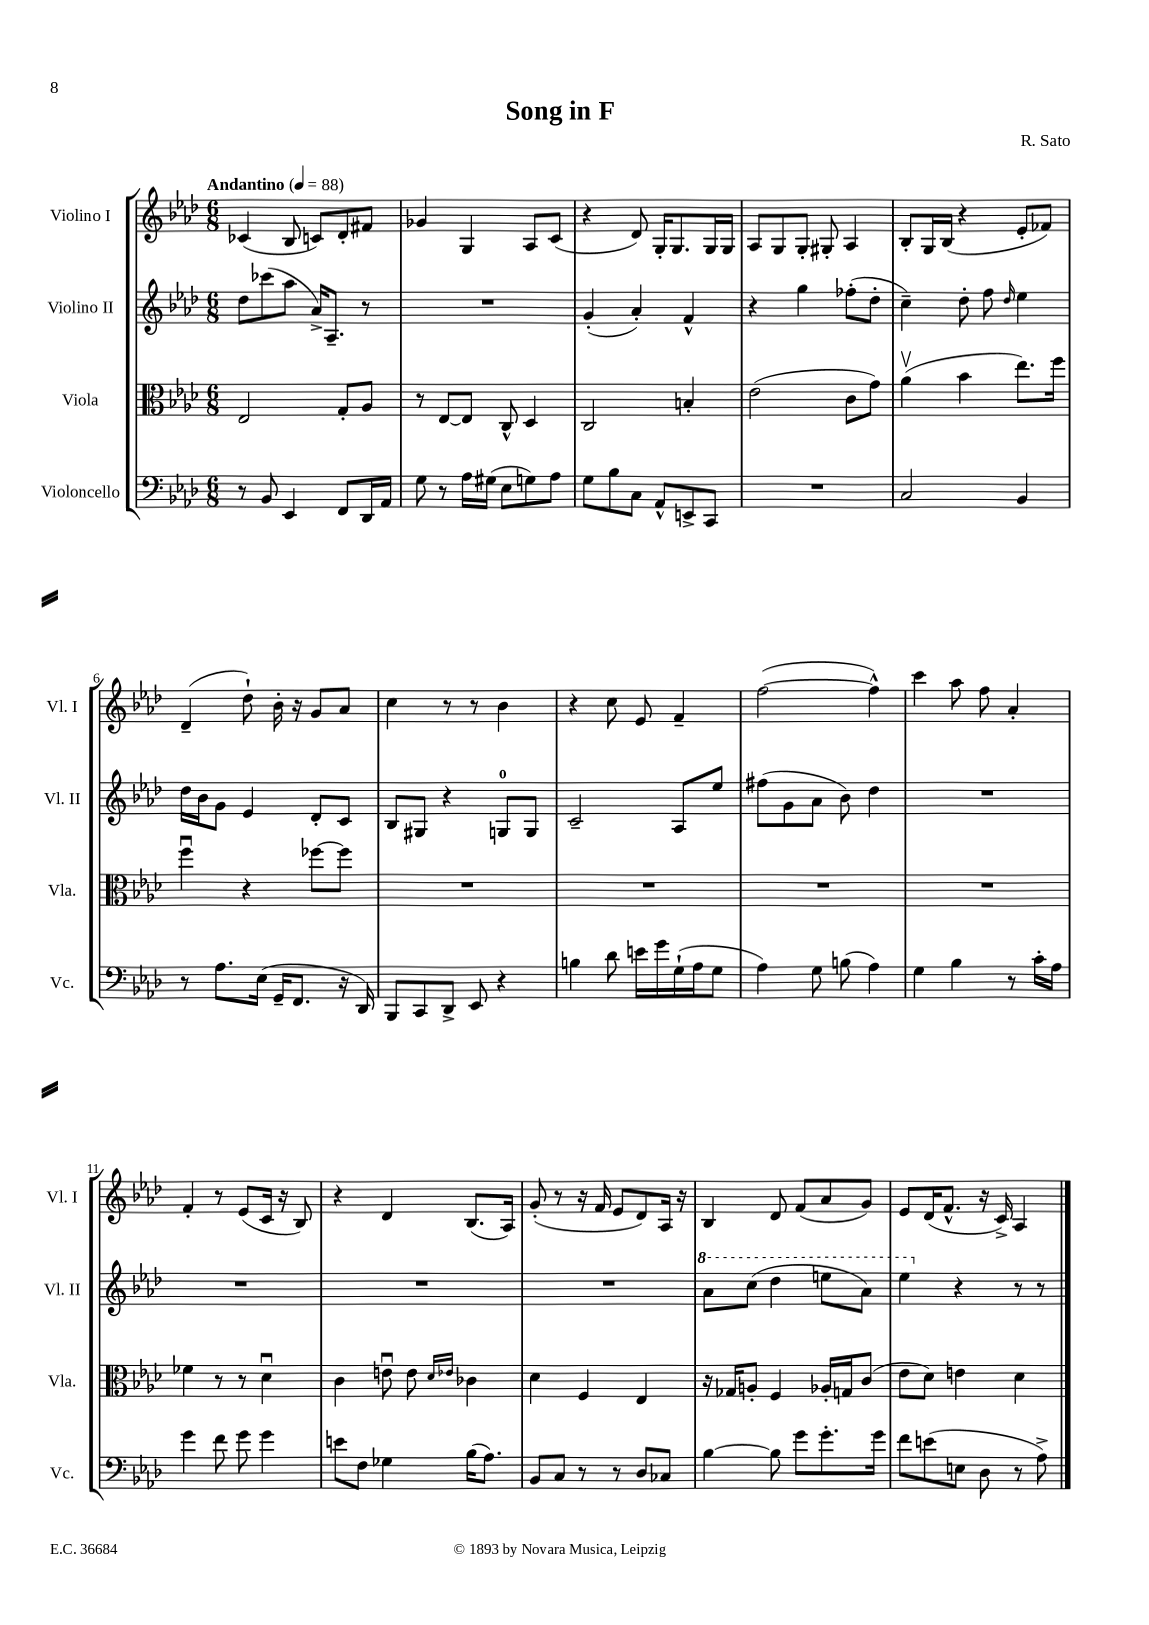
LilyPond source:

\header { title = "Song in F" composer = "R. Sato" }
<<
\new StaffGroup <<
\new Staff = "s0" \with { instrumentName = "Violino I" shortInstrumentName = "Vl. I" } {
    \clef treble \key aes \major \numericTimeSignature \time 6/8 \tempo "Andantino" 4 = 88
    ces'4( bes8 c'8) des'8-. fis'8 |
    ges'4 g4 aes8 c'8( |
    r4 des'8) g16-. g8. g16 g16 |
    aes8 g8 g8-. gis8-. aes4 |
    bes8-. g16 bes16( r4 ees'8-. fes'8) |
    des'4--( des''8-!) bes'16-. r16 g'8 aes'8 |
    c''4 r8 r8 bes'4 |
    r4 c''8 ees'8 f'4-- |
    f''2~( f''4-^) |
    c'''4 aes''8 f''8 aes'4-. |
    f'4-. r8 ees'8( c'16 r16 bes8) |
    r4 des'4 bes8.( aes16) |
    g'8-.( r8 r16 f'16 ees'8 des'8) aes16 r16 |
    bes4 des'8 f'8( aes'8 g'8) |
    ees'8 des'16( f'8.-^ r16 c'16->) aes4 \bar "|." |
}
\new Staff = "s1" \with { instrumentName = "Violino II" shortInstrumentName = "Vl. II" } {
    \clef treble \key aes \major \numericTimeSignature \time 6/8
    des''8 ces'''8( aes''8 aes'16->) aes8.-- r8 |
    R2. |
    g'4-.( aes'4-.) f'4-^ |
    r4 g''4 fes''8-.( des''8-. |
    c''4--) des''8-. f''8 \grace { des''16 } ees''4 |
    des''16 bes'16 g'8 ees'4 des'8-. c'8 |
    bes8 gis8 r4 g8-0 g8 |
    c'2-- aes8 ees''8 |
    fis''8( g'8 aes'8 bes'8) des''4 |
    R2. |
    R2. |
    R2. |
    R2. |
    \ottava #1 aes''8 c'''8( des'''4 e'''8 aes''8) |
    ees'''4 \ottava #0 r4 r8 r8 \bar "|." |
}
\new Staff = "s2" \with { instrumentName = "Viola" shortInstrumentName = "Vla." } {
    \clef alto \key aes \major \numericTimeSignature \time 6/8
    ees2 g8-. aes8 |
    r8 ees8~ ees8 c8-^ des4 |
    c2 b4-. |
    ees'2( c'8 g'8) |
    aes'4\upbow( bes'4 ees''8.) f''16 |
    f''4\downbow r4 fes''8~ fes''8 |
    R2. |
    R2. |
    R2. |
    R2. |
    fes'4 r8 r8 des'4\downbow |
    c'4 e'8\downbow e'8 \grace { des'16 ees'16 } ces'4 |
    des'4 f4 ees4 |
    r16 ges16 a8-. f4 aes16-. g16 c'8( |
    ees'8 des'8) e'4 des'4 \bar "|." |
}
\new Staff = "s3" \with { instrumentName = "Violoncello" shortInstrumentName = "Vc." } {
    \clef bass \key aes \major \numericTimeSignature \time 6/8
    r8 bes,8 ees,4 f,8 des,16 aes,16 |
    g8 r8 aes16 gis16( ees8 g8) aes8 |
    g8 bes8 c8 aes,8-^ e,8-> c,8 |
    R2. |
    c2 bes,4 |
    r8 aes8. ees16( g,16-- f,8. r16 des,16) |
    bes,,8 c,8 des,8-> ees,8 r4 |
    b4 des'8 e'16 g'16 g16-!( aes16 g8 |
    aes4) g8 b8( aes4) |
    g4 bes4 r8 c'16-. aes16 |
    g'4 f'8 g'8 g'4 |
    e'8 f8 ges4 bes16( aes8.) |
    bes,8 c8 r8 r8 des8 ces8 |
    bes4~ bes8 g'8 g'8.-. g'16 |
    f'8 e'8( e8 des8 r8 aes8->) \bar "|." |
}
>>
>>
